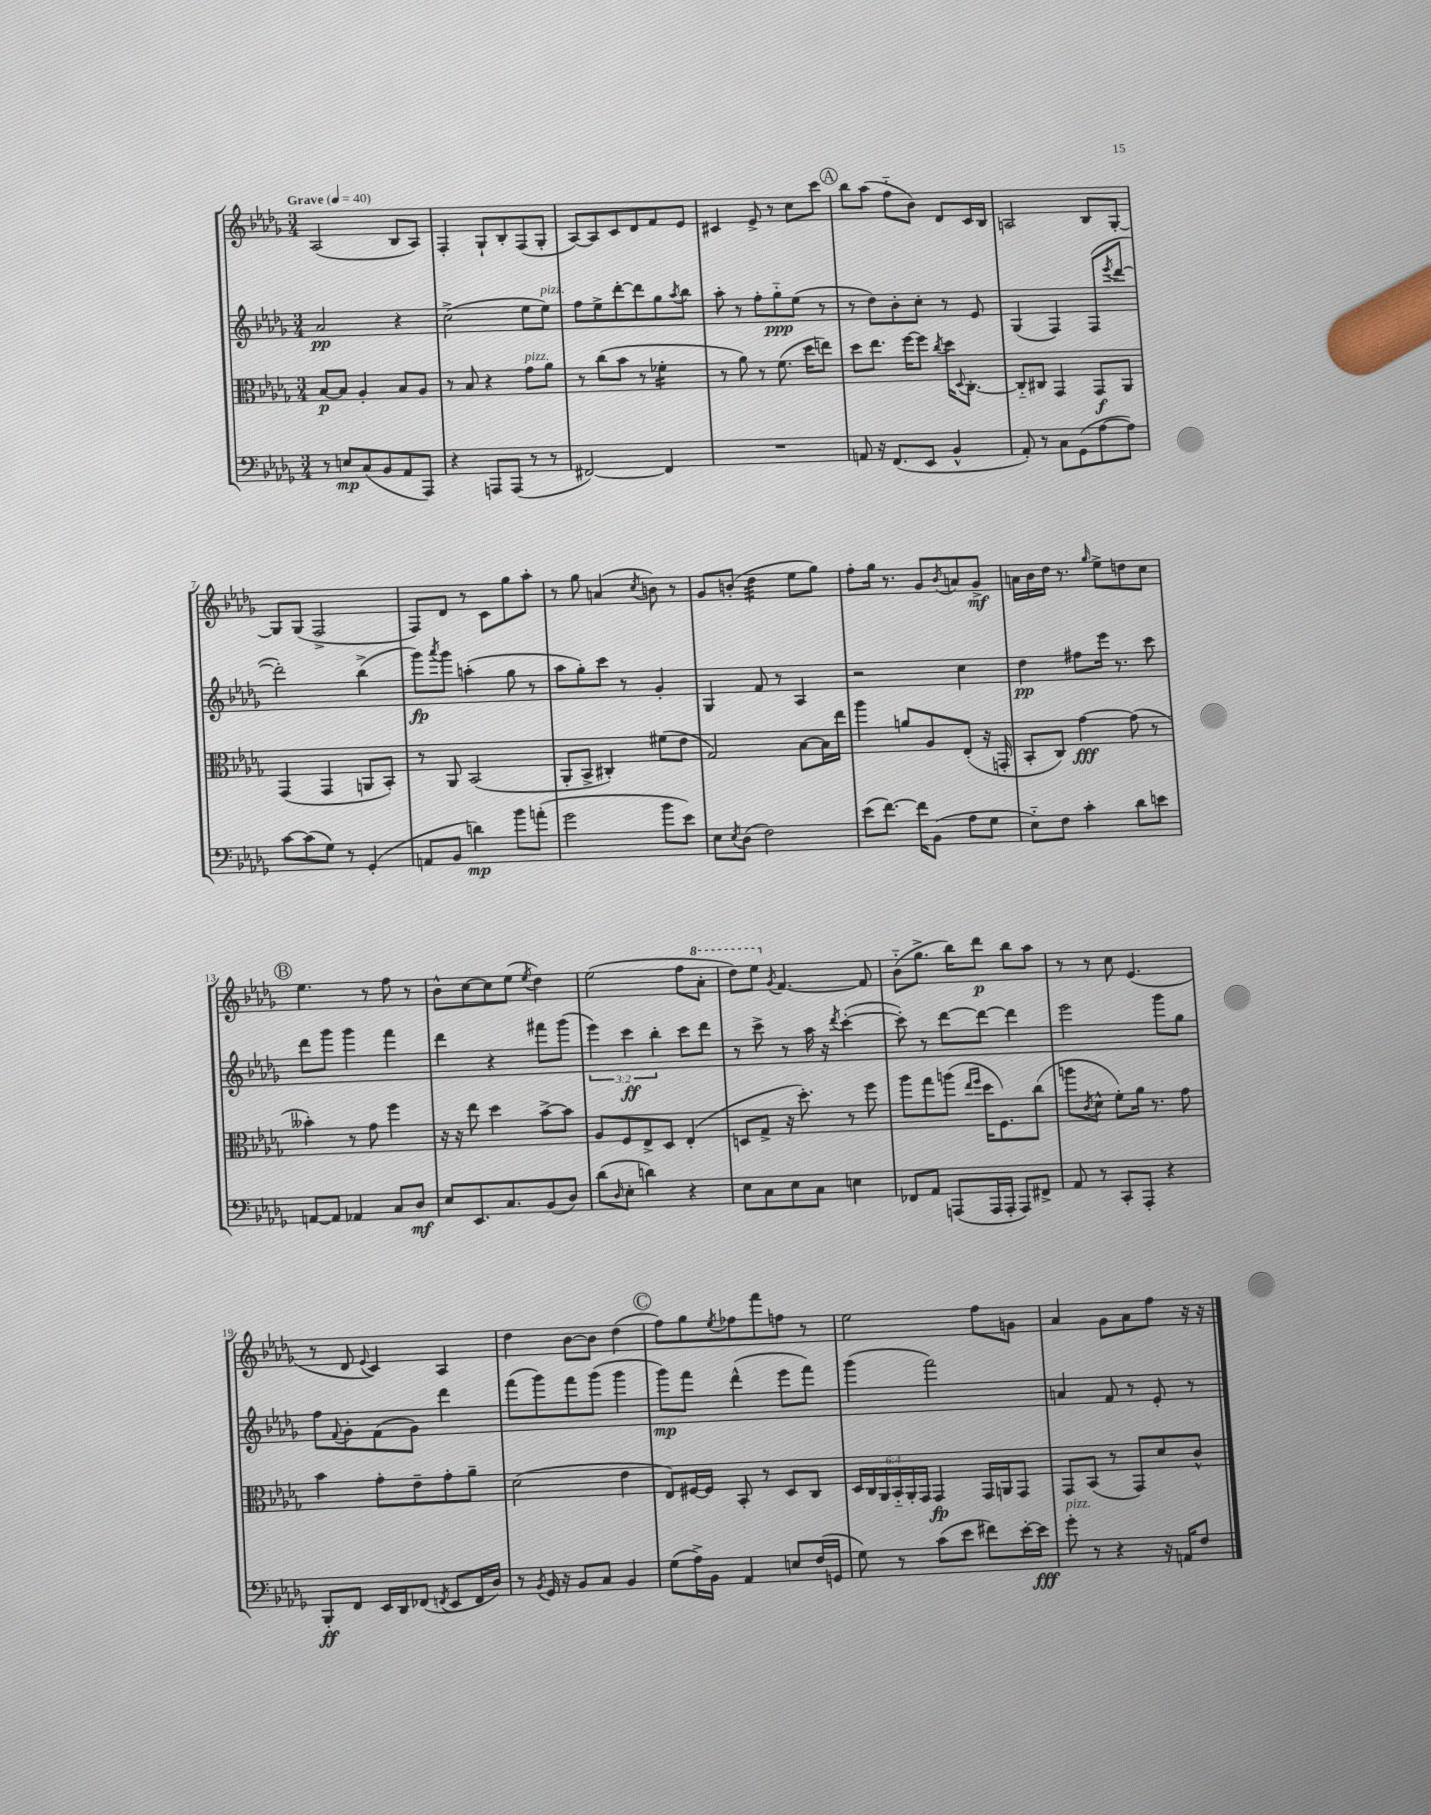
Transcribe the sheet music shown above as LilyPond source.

<<
\new StaffGroup <<
\new Staff = "s0" {
    \clef treble \key des \major \numericTimeSignature \time 3/4 \tempo "Grave" 4 = 40
    aes2( bes8 aes8) |
    f4-. ges8-! bes8-. f8( ges8-. |
    aes8~) aes8 c'8 des'8 f'8 ees'8 |
    cis'4 ees'8-> r8 c''8 c'''8 |
    \mark \markup { \circle "A" } bes''8 aes''8( f''8-_ bes'8) des'8 c'16 bes16 |
    a2 bes8 ges8~-. |
    ges8 ges8( f2-> |
    f8) des'8 r8 c'8 ges''8 aes''8-. |
    r8 ges''8 a'4( \acciaccatura { c''8 } b'8) r8 |
    ges'8 b'8-.( des''4:32 ees''8 ges''8) |
    f''8-. ges''16 r8. ges'8 \acciaccatura { bes'8 } a'8 ges'8->\mf |
    a'16 bes'16 des''16 r8. \grace { ges''16 } ees''8-> d''8 c''8 |
    \mark \markup { \circle "B" } ees''4. r8 f''8 r8 |
    bes'8-^ c''8~ c''8 ees''8( \acciaccatura { ees''8 } des''4) |
    ees''2( f''8 \ottava #1 aes''8-. |
    des'''8) ees'''8 \ottava #0 \acciaccatura { ges'8 } f'4.~ f'8 |
    bes'8-_( ges''8.-> bes''16) des'''8\p bes''8 aes''8 |
    r8 r8 c''8 ees'4.( |
    r8 des'8 \appoggiatura { ees'8 } c'4) aes4 |
    des''4 bes'8~ bes'8 des''4( |
    \mark \markup { \circle "C" } f''8) ges''8 \acciaccatura { ees''8 } fes''8 f'''8 f''8 r8 |
    ees''2 f''8 g'8 |
    aes'4 ges'8 aes'8 f''8 r16 r16 \bar "|." |
}
\new Staff = "s1" {
    \clef treble \key des \major \numericTimeSignature \time 3/4 \override Staff.TupletNumber.text = #tuplet-number::calc-fraction-text
    aes'2\pp r4 |
    c''2->( ees''8 ees''8^\markup { \italic "pizz." }) |
    f''8 ees''8-> des'''8~-. des'''8 ges''8 \acciaccatura { aes''8 } bes''8 |
    aes''8-. r8 f''8-. ges''8-_\ppp ees''8( r8 |
    \mark \markup { \circle "A" } r8 des''8) bes'8-. c''8-. r8 ees'8 |
    ges4( f4) f8( \acciaccatura { ees'''8 } des'''8~ |
    des'''2-.) bes''4->( |
    ges'''8\fp) \acciaccatura { aes'''8 } ges'''8 a''4-.( ges''8 r8 |
    aes''8 ges''8-.) c'''8 r8 ges'4-. |
    ges4 f'8 r8 aes4 |
    r2 c''4 |
    des''4\pp fis''8 ees'''16 r8. c'''8 |
    \mark \markup { \circle "B" } des'''8 ges'''8 ges'''4 f'''4 |
    des'''4 r4 fis'''8 ges'''8( |
    \tuplet 3/2 { ees'''4) c'''4\ff bes''4-. } c'''8 des'''8 |
    r8 c'''8-> r8 aes''16 r16 \acciaccatura { des'''8 } c'''4~-.( |
    c'''8-.) r8 des'''8~ des'''8~ des'''4 |
    ees'''2 ges'''8 ges''8 |
    f''8 \appoggiatura { f'8 } ges'8-. f'8( ges'8) des'''4 |
    f'''8( ges'''8) f'''8 ges'''8( ges'''4 |
    \mark \markup { \circle "C" } ges'''8\mp) f'''8 des'''4-^( ees'''8 f'''8) |
    ges'''4( f'''2) |
    a'4 f'8 r8 ees'8-. r8 \bar "|." |
}
\new Staff = "s2" {
    \clef alto \key des \major \numericTimeSignature \time 3/4 \override Staff.TupletNumber.text = #tuplet-number::calc-fraction-text
    bes8~\p bes8 aes4-. bes8 aes8 |
    r8 bes8 r4 ges'8^\markup { \italic "pizz." } aes'8 |
    r8 c''8( bes'8 r8 fes'4:16-. |
    r8 aes'8) r8 f'8.( des''16 e''8) |
    \mark \markup { \circle "A" } des''8 ees''8. f''16~ f''8 \acciaccatura { c''8 } des''16 \appoggiatura { des8 } c8.~-. |
    c8-_ cis8 ges,4 ges,8\f aes,8 |
    ges,4( ges,4 a,8 bes,8-.) |
    r8 aes,8 bes,2( |
    aes,8-. bes,8-> cis4-.) fis'8( ees'8 |
    ges2) bes8~ bes16 ees''16 |
    aes''4 a'8 aes8 ees8-.( r16 g,16-. |
    bes,8-. c8) ges'4~\fff ges'8( r8 |
    \mark \markup { \circle "B" } beses'4-.) r8 ges'8 f''4 |
    r16 r16 ees''8 des''4 bes'8~-> bes'8 |
    aes8 f8 ees8-> des8 ees4-.( |
    d8 ges8-> r16 des''8.-.) r8 f''8 |
    aes''8 ges''8 a''8( \grace { ees''16 f''16 } des''16 f8.) c''8( |
    a''8 \acciaccatura { c'8 } des'8-^ f'8-.) aes'16 r8. ges'8 |
    bes'4 ges'8-. ees'8-- ges'8-. aes'8-- |
    des'2( ees'4 |
    \mark \markup { \circle "C" } ees8) fis16~ fis16 bes,8-. r8 des8 c8 |
    \tuplet 6/4 { des16 c16 aes,16 bes,16-_ aes,16-. ges,16 } ges,4\fp ges,16 a,16 ges,8 |
    ges,8 bes,8( r8 ges,8) des'8 c'8-^ \bar "|." |
}
\new Staff = "s3" {
    \clef bass \key des \major \numericTimeSignature \time 3/4
    r8 e8\mp c8( bes,8 aes,8 aes,,8) |
    r4 a,,8 a,,8( r8 r8 |
    fis,2~) fis,4 |
    R2. |
    \mark \markup { \circle "A" } a,8 r16 f,8.( ees,8 bes,4-^ |
    aes,8-.) r8 c8 ges,8( aes8~ aes8) |
    c'8~ c'8( ges8) r8 ges,4-.( |
    a,8 bes,8 d'4\mp) bes'8 a'8-.( |
    ges'2 bes'8 ees'8) |
    ees8 \acciaccatura { ees8 } des8( f2) |
    ees'8( f'8.~) f'16 bes,8( aes8 ges8 |
    ees8-_) f8 c'4-. des'8 e'8 |
    \mark \markup { \circle "B" } a,8~ a,8 aes,4 c8 des8\mf |
    ees8 ees,8. c8. bes,8( des8) |
    des'8( \grace { des16 } ees8-. d'4) r4 |
    ees8 c8 ees8 c8 e4 |
    fes,8 aes,8 a,,8( a,,16 a,,16-. a,,8) fis,8-> |
    aes,8 r8 c,8-. aes,,8-. r4 |
    bes,,8-.\ff f,8 ees,16 des,16 fes,8( \acciaccatura { f,8 } ees,8 f,16 des16) |
    r8 \acciaccatura { bes,8 } ges,16 r16 bes,8 c8 bes,4 |
    \mark \markup { \circle "C" } ges8( aes16->) bes,16 aes,4 e8 f16( g,16 |
    ges8) r8 c'8( ees'8 fis'8) ees'16~-. ees'16\fff |
    ges'8-.^\markup { \italic "pizz." } r8 r4 r16 a,16 f8 \bar "|." |
}
>>
>>
